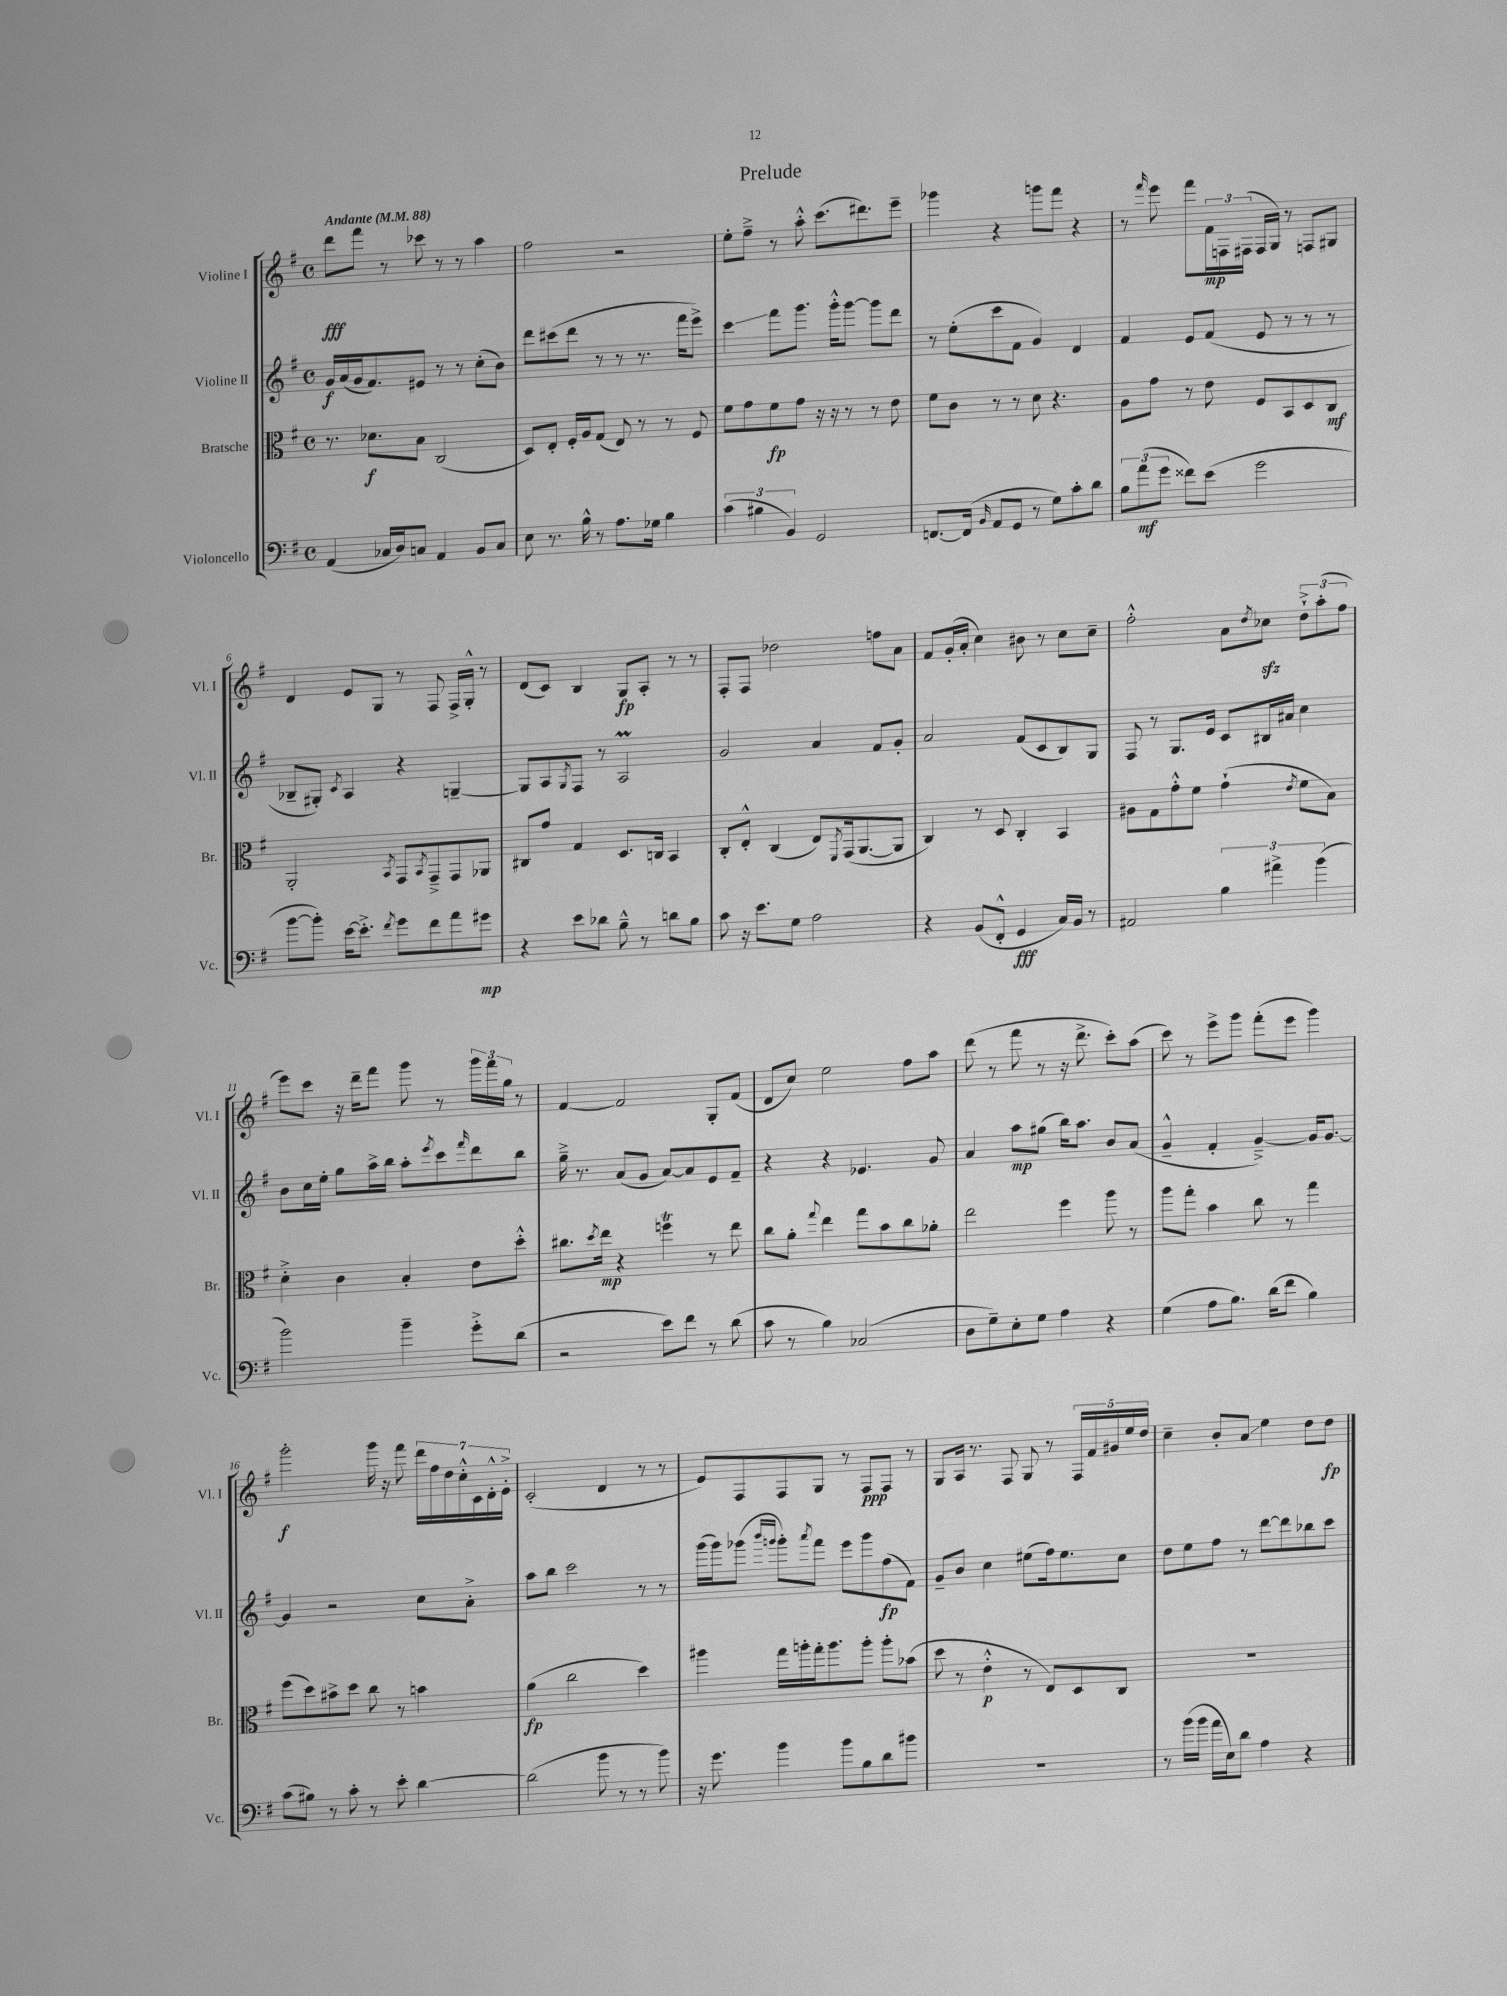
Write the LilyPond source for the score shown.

\header { title = "Prelude" }
<<
\new StaffGroup <<
\new Staff = "s0" \with { instrumentName = "Violine I" shortInstrumentName = "Vl. I" } {
    \clef treble \key g \major \defaultTimeSignature \time 4/4 \tempo "Andante" 4 = 88
    d'''8\fff fis'''8 r8 ces'''8 r8 r8 a''4 |
    fis''2 r2 |
    e''8-. fis''8---> r8 a''8-.-^ c'''8.( dis'''8.) e'''8-- |
    ges'''4 r4 g'''8 fis'''8 r4 |
    r8 \grace { fis'''16 } e'''8 fis'''8 \tuplet 3/2 { fis'16\mp f16 fis16( } fis16 g16) r8 f8 gis8 |
    d'4 e'8 g8 r8 fis8 fis16-> g16-.-^ r8 |
    d'8( c'8) b4 g8\fp a8-. r8 r8 |
    fis8-. fis8 des''2 f''8 a'8 |
    fis'8 g'16-.( a'16-. c''4) bis'8 r8 c''8 c''8-- |
    fis''2-.-^ a'8 \acciaccatura { d''8 } ces''8\sfz \tuplet 3/2 { d''8-!-> a''8-.( fis''8 } |
    e'''8) c'''8 r16 d'''16-- fis'''8 g'''8 r8 \tuplet 3/2 { g'''16 fis'''16 g''16 } r8 |
    fis'4~ fis'2 g8-. fis'8( |
    d'8 c''8) e''2 fis''8 a''8 |
    d'''8( r8 fis'''8 r8 r16 d'''8.-> c'''8-.) a''8( |
    c'''8) r8 e'''8-> g'''8 fis'''8-.( e'''8 g'''4) |
    g'''2-.\f g'''16 r16 fis'''8 \tuplet 7/4 { d'''16 fis''16 d''16 c''16-.-^ c'16 d'16-.-^ e'16-.-> } |
    c'2-.( d'4 r8 r8 |
    e'8) fis8 fis8 g8 r8 fis8\ppp fis8 r8 |
    g8 a16 r8. fis8 g8 r8 \tuplet 5/4 { fis16 fis'16 gis'16 e''16 d''16 } |
    c''4-- b'8-. a'8\glissando e''4 d''8 d''8\fp \bar "|." |
}
\new Staff = "s1" \with { instrumentName = "Violine II" shortInstrumentName = "Vl. II" } {
    \clef treble \key g \major \defaultTimeSignature \time 4/4
    g'16\f a'16( g'16 fis'8.) eis'8 r8 r8 c''8-.( b'8) |
    d'''8 cis'''8( d'''8 r8 r8 r8. fis'''16 e'''8->) |
    c'''4\glissando fis'''8 g'''8. g'''16-.-^ g'''8~ g'''8 d'''8 |
    r8 e''8-.( c'''8 fis'8 g'4) d'4 |
    fis'4 e'8 fis'8( e'8 r8 r8 r8 |
    bes8-- gis8-.) \acciaccatura { c'8 } a4 r4 g4~-- |
    g8 a8 \acciaccatura { g8 } fis8 r8 a2\prall |
    g'2 a'4 fis'8 g'8-. |
    a'2 fis'8( c'8 b8) g8 |
    fis8 r8 g8. e'16 c'8 bis16 ais'16 c''4 |
    b'8 c''16 e''16-. g''8 a''16-> b''16 a''8-. \acciaccatura { e'''8 } c'''8 \grace { fis'''16 } d'''8 b''8 |
    g''16---> r8. a'8( g'8 a'8~) a'8 e'8 fis'8-- |
    r4 r4 ees'4. g'8 |
    a'4 a''8\mp gis''8( b''16) a''8. b'8 a'8( |
    g'4---^ fis'4-. g'4~--->) g'16 g'8.~ |
    g'4 r2 c''8 a'8-.-> |
    a''8 b''8 c'''2 r8 r8 |
    g'''16( g'''16) ges'''8( \grace { b'''16 g'''16 } g'''8-.) \acciaccatura { a'''8 } fis'''8 e'''8 g'''8 fis''8\fp( fis'8) |
    g'8-- b'8 c''4 eis''8( fis''16) eis''8. c''8 |
    d''8 e''8 fis''8 r8 d'''8~ d'''8 bes''8 c'''8 \bar "|." |
}
\new Staff = "s2" \with { instrumentName = "Bratsche" shortInstrumentName = "Br." } {
    \clef alto \key g \major \defaultTimeSignature \time 4/4
    r8. des'8.\f b8 c2( |
    d8) e8-. fis16-. a16 g8( e8) r8 r8 fis8 |
    fis'8 g'8 fis'8\fp g'8 r16 r16 r8 r8 e'8 |
    fis'8 c'8 r8 r8 d'8 r4. |
    a8 g'8 r8 e'8 fis8 b,8 d8 c8\mf |
    a,2-. \acciaccatura { b,8 } g,8 \acciaccatura { b,8 } g,8---> g,8 aes,8 |
    cis8 g'8 g4 d8. c16 b,4 |
    c8-. e8-.-^ c4( e8) \acciaccatura { fis,8 } g,16( a,8.~ a,8 |
    c4) r8 d8 c4-. b,4 |
    ais8 g8 g'8-.-^ fis'8 g'4-!( \acciaccatura { e'8 } fis'8 b8) |
    d'4-.-> c'4 b4-. e'8 d''8-.-^ |
    cis''8. \acciaccatura { d''8 } e''16\mp r4 f''4\trill r8 e''8 |
    c''8 a'8-. \appoggiatura { g''8 } e''4 g''8 b'8 c''8 aes'8-. |
    e''2 fis''4 a''8 r8 |
    a''8 g''8-. b'4 c''8 r8 g''4 |
    fis''8( d''8) bis'8-> d''8 c''8 r8 b'4 |
    a'4\fp( c''2 d''4) |
    ais''4 g''16 a''16-. g''16-. a''8. a''8-. a''8-. bes'8( |
    d''8 r8 e'4-.-^\p r8 e8) d8 c8 |
    R1 \bar "|." |
}
\new Staff = "s3" \with { instrumentName = "Violoncello" shortInstrumentName = "Vc." } {
    \clef bass \key g \major \defaultTimeSignature \time 4/4
    a,4( ces16 d16) c8 a,4 b,8 c8 |
    e8 r8. b16-^ r8 a8. ges16 b4 |
    \tuplet 3/2 { c'4( bis4 b,4) } g,2 |
    f,8.~ f,16( \grace { b,16 } a,8 g,8 r8 g8) c'8-. d'8 |
    \tuplet 3/2 { b8 a'8\mf( g'8 } fisis'8) e'8( g'2 |
    b'8~ b'8-.) e'16~ e'8.-.-> \acciaccatura { fis'8 } g'8 fis'8 a'8 gis'8\mp |
    r4 e'8 des'8 b8---^ r8 d'8 b8 |
    c'8 r16 e'8. g8 a2 |
    r4 b,8( fis,8-.-^ g,4\fff c16) b,16 r8 |
    ais,2 \tuplet 3/2 { b4 ais'4-> b'4( } |
    b'2) b'4-- g'8-.-> d'8( |
    r2 e'8) fis'8 r8 d'8( |
    c'8 r8 b4) ces2( |
    d8 g8--) e8-. g8 a4 r4 |
    g4( a8 b8.) d'16( fis'8 b4) |
    c'8( bis8) r8 c'8-. r8 e'8-. d'4~ |
    d'2( b'8 r8 r8 b'8) |
    r16 g'8. b'4 b'8 b8 d'8 bis'8 |
    R1 |
    r8 b'16( b'16 a'16 e16) d'8 a4 r4 \bar "|." |
}
>>
>>
